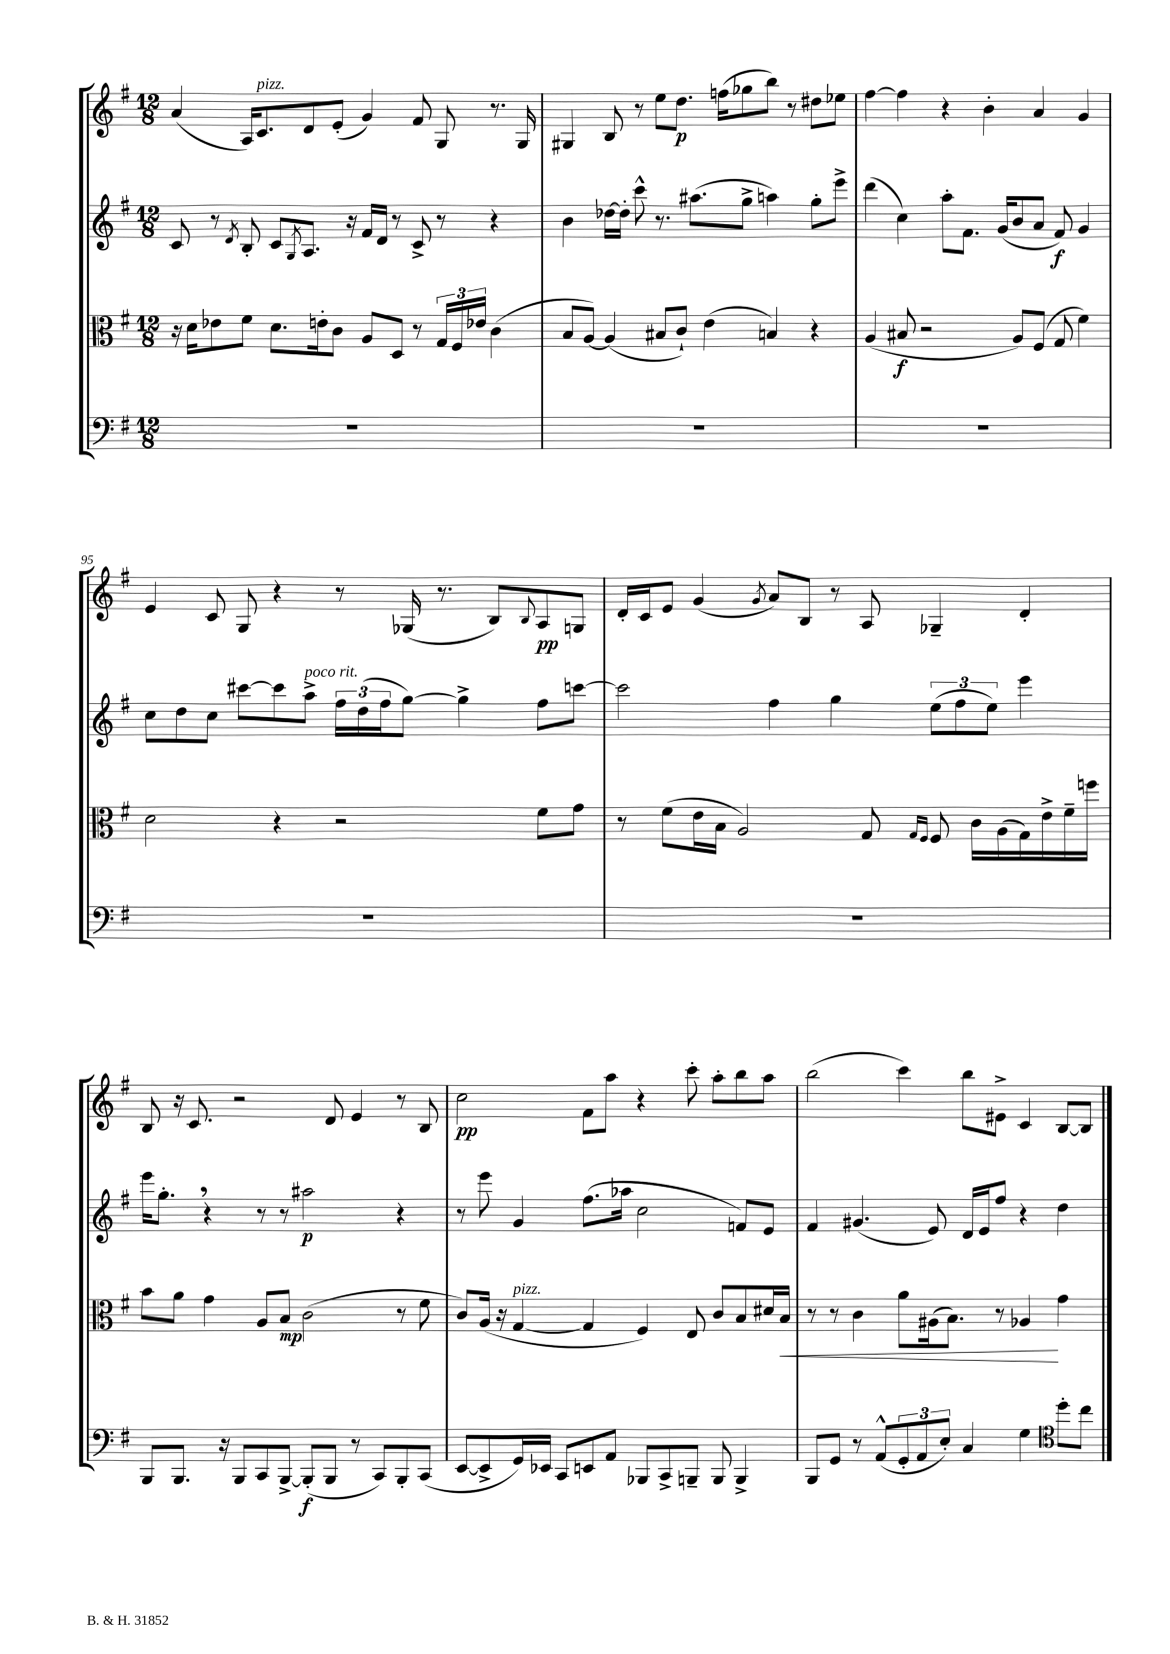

**kern	**dynam	**kern	**dynam	**kern	**dynam	**kern	**dynam
*part4	*part4	*part3	*part3	*part2	*part2	*part1	*part1
*staff4	*staff4	*staff3	*staff3	*staff2	*staff2	*staff1	*staff1
*clefF4	*	*clefC3	*	*clefG2	*	*clefG2	*
*k[f#]	*	*k[f#]	*	*k[f#]	*	*k[f#]	*
*M12/8	*	*M12/8	*	*M12/8	*	*M12/8	*
=92	=92	=92	=92	=92	=92	=92	=92
1.r	.	16r	.	8c/	.	(4a/	.
.	.	16d\KL	.	.	.	.	.
.	.	8e-X\	.	8r	.	.	.
.	.	.	.	8qd/	.	.	.
.	.	8f#\J	.	8B'/	.	16A/KL)	.
!	!	!	!	!	!	!LO:TX:a:i:t=pizz.	!
.	.	.	.	.	.	8.c/	.
.	.	8.d\L	.	8c/L	.	.	.
.	.	.	.	8qG/	.	.	.
.	.	.	.	8.A/J	.	8d/	.
.	.	16en'\k	.	.	.	.	.
.	.	8c\J	.	.	.	(8e'/J	.
.	.	.	.	16r	.	.	.
.	.	8A/L	.	16f#/LL	.	4g/)	.
.	.	.	.	16d/JJ	.	.	.
.	.	8D/J	.	8r	.	.	.
.	.	8r	.	8c^/	.	8f#/	.
.	.	24G/LL	.	8r	.	8G/	.
.	.	24F#/	.	.	.	.	.
.	.	24e-X/JJ	.	.	.	.	.
.	.	(4c\	.	4r	.	8.r	.
.	.	.	.	.	.	16G/	.
=93	=93	=93	=93	=93	=93	=93	=93
1.r	.	8B/L	.	4b\	.	4G#X/	.
.	.	[8A/J)	.	.	.	.	.
.	.	(4A/]	.	[16dd-X\LL	.	8B/	.
.	.	.	.	16dd-'\JJ]	.	.	.
.	.	.	.	8ccc^^\	.	8r	.
.	.	8B#X/L	.	8.r	.	8ee\L	.
.	.	8c`/J)	.	.	.	8.dd\J	p
.	.	.	.	(8.aa#X\L	.	.	.
.	.	(4e\	.	.	.	.	.
.	.	.	.	.	.	(16ffn\KL	.
.	.	.	.	8gg^\J	.	8gg-X\	.
.	.	4Bn/)	.	4aan\)	.	8bb\J)	.
.	.	.	.	.	.	8r	.
.	.	4r	.	8gg'\L	.	8dd#X\L	.
.	.	.	.	8eee^\J	.	8ee-X\J	.
=94	=94	=94	=94	=94	=94	=94	=94
1.r	.	(4A/	.	(4ddd\	.	[4ff#\	.
.	.	8B#X/	f	4cc\)	.	4ff#\]	.
.	.	2r	.	.	.	.	.
.	.	.	.	8aa'\L	.	4r	.
.	.	.	.	8.f#\J	.	.	.
.	.	.	.	.	.	4b'\	.
.	.	.	.	(16g/KL	.	.	.
.	.	8A/L)	.	8b/	.	.	.
.	.	(8F#/J	.	8a/J	.	4a/	.
.	.	8G/	.	8f#/)	f	.	.
.	.	4f#\)	.	4g/	.	4g/	.
!!LO:LB:g=z
=95	=95	=95	=95	=95	=95	=95	=95
1.r	.	2d\	.	8cc\L	.	4e/	.
.	.	.	.	8dd\	.	.	.
.	.	.	.	8cc\J	.	8c/	.
.	.	.	.	[8ccc#X\L	.	8G/	.
.	.	4r	.	8ccc#\]	.	4r	.
!	!	!	!	!LO:TX:a:i:t=poco rit.	!	!	!
.	.	.	.	8aa^\J	.	.	.
.	.	2r	.	24ff#\LL	.	8r	.
.	.	.	.	(24dd\	.	.	.
.	.	.	.	24ff#\J	.	.	.
.	.	.	.	[8gg\J)	.	(16G-X/	.
.	.	.	.	.	.	8.r	.
.	.	.	.	4gg^\]	.	.	.
.	.	.	.	.	.	8B/L)	.
.	.	.	.	.	.	8qqB/	.
.	.	8f#\L	.	8ff#\L	.	8A/	pp
.	.	8g\J	.	[8cccn\J	.	8Gn/J	.
=96	=96	=96	=96	=96	=96	=96	=96
1.r	.	8r	.	2ccc\]	.	16d'/LL	.
.	.	.	.	.	.	16c/J	.
.	.	(8f#\L	.	.	.	8e/J	.
.	.	16e\L	.	.	.	(4g/	.
.	.	16B\JJ	.	.	.	.	.
.	.	2A/)	.	.	.	.	.
.	.	.	.	.	.	8qg/	.
.	.	.	.	4ff#\	.	8a/L)	.
.	.	.	.	.	.	8B/J	.
.	.	.	.	4gg\	.	8r	.
.	.	8G/	.	.	.	8A/	.
.	.	16qqG/LL	.	.	.	.	.
.	.	16qqF#/JJ	.	.	.	.	.
.	.	8F#/	.	(12ee\L	.	4G-X~/	.
.	.	.	.	12ff#\	.	.	.
.	.	16c\LL	.	.	.	.	.
.	.	.	.	12ee\J)	.	.	.
.	.	(16A\	.	.	.	.	.
.	.	16G\)	.	4eee\	.	4d'/	.
.	.	16e^\	.	.	.	.	.
.	.	16f#~\	.	.	.	.	.
.	.	16ffn\JJ	.	.	.	.	.
!!LO:LB:g=z
=97	=97	=97	=97	=97	=97	=97	=97
8BBB/L	.	8b\L	.	16eee\KL	.	8B/	.
.	.	.	.	8.gg',\J	.	.	.
8.BBB/J	.	8a\J	.	.	.	16r	.
.	.	.	.	.	.	8.c/	.
.	.	4g\	.	4r	.	.	.
16r	.	.	.	.	.	.	.
8BBB/L	.	.	.	.	.	2r	.
8CC/	.	8A/L	.	8r	.	.	.
[8BBB^/J	.	8B/J	mp	8r	.	.	.
(8BBB'/L]	f	(2c\	.	2aa#X\	p	.	.
8BBB/J	.	.	.	.	.	8d/	.
8r	.	.	.	.	.	4e/	.
8CC/L)	.	.	.	.	.	.	.
8BBB'/	.	8r	.	4r	.	8r	.
(8CC/J	.	8f#\	.	.	.	8B/	.
=98	=98	=98	=98	=98	=98	=98	=98
[8EE/L	.	8c/L)	.	8r	.	2cc\	pp
8EE^/]	.	(16A/Jk	.	8eee\	.	.	.
.	.	16r	.	.	.	.	.
!	!	!LO:TX:a:i:t=pizz.	!	!	!	!	!
16GG/L)	.	[4G/	.	4g/	.	.	.
16EE-X/JJ	.	.	.	.	.	.	.
8CC/L	.	.	.	.	.	.	.
8EEn/	.	4G/]	.	(8.ff#\L	.	8f#\L	.
8AA/J	.	.	.	.	.	8aa\J	.
.	.	.	.	16aa-X\Jk	.	.	.
8BBB-X/L	.	4F#/)	.	2cc\	.	4r	.
8CC^/	.	.	.	.	.	.	.
8BBBn~/J	.	8E/	.	.	.	8ccc'\	.
8BBB/	.	8c/L	.	.	.	8aa'\L	.
4BBB^/	.	8B/	.	8fn/L)	.	8bb\	.
.	.	16d#X/L	.	8e/J	.	8aa\J	.
!	!	!	!LO:HP:b	!	!	!	!
.	.	16B/JJ	<	.	.	.	.
=99	=99	=99	=99	=99	=99	=99	=99
8BBB/L	.	8r	.	4f#/	.	(2bb\	.
8GG/J	.	8r	.	.	.	.	.
8r	.	4c\	.	(4.g#X/	.	.	.
(8AA^^/L	.	.	.	.	.	.	.
12GG'/	.	8a\L	.	.	.	4ccc\)	.
12AA/	.	.	.	.	.	.	.
.	.	(16A#X\k	.	8e/)	.	.	.
12E'/J)	.	.	.	.	.	.	.
.	.	8.B\J)	.	.	.	.	.
4C/	.	.	.	16d/LL	.	8bb\L	.
.	.	.	.	16e/J	.	.	.
.	.	8r	.	8ff#/J	.	8e#X^\J	.
4G\	.	4A-X/	.	4r	.	4c/	.
*clefC4	*	*	*	*	*	*	*
8dd'\L	.	4g\	[	4dd\	.	[8B/L	.
8cc\J	.	.	.	.	.	8B/J]	.
==	==	==	==	==	==	==	==
*-	*-	*-	*-	*-	*-	*-	*-
